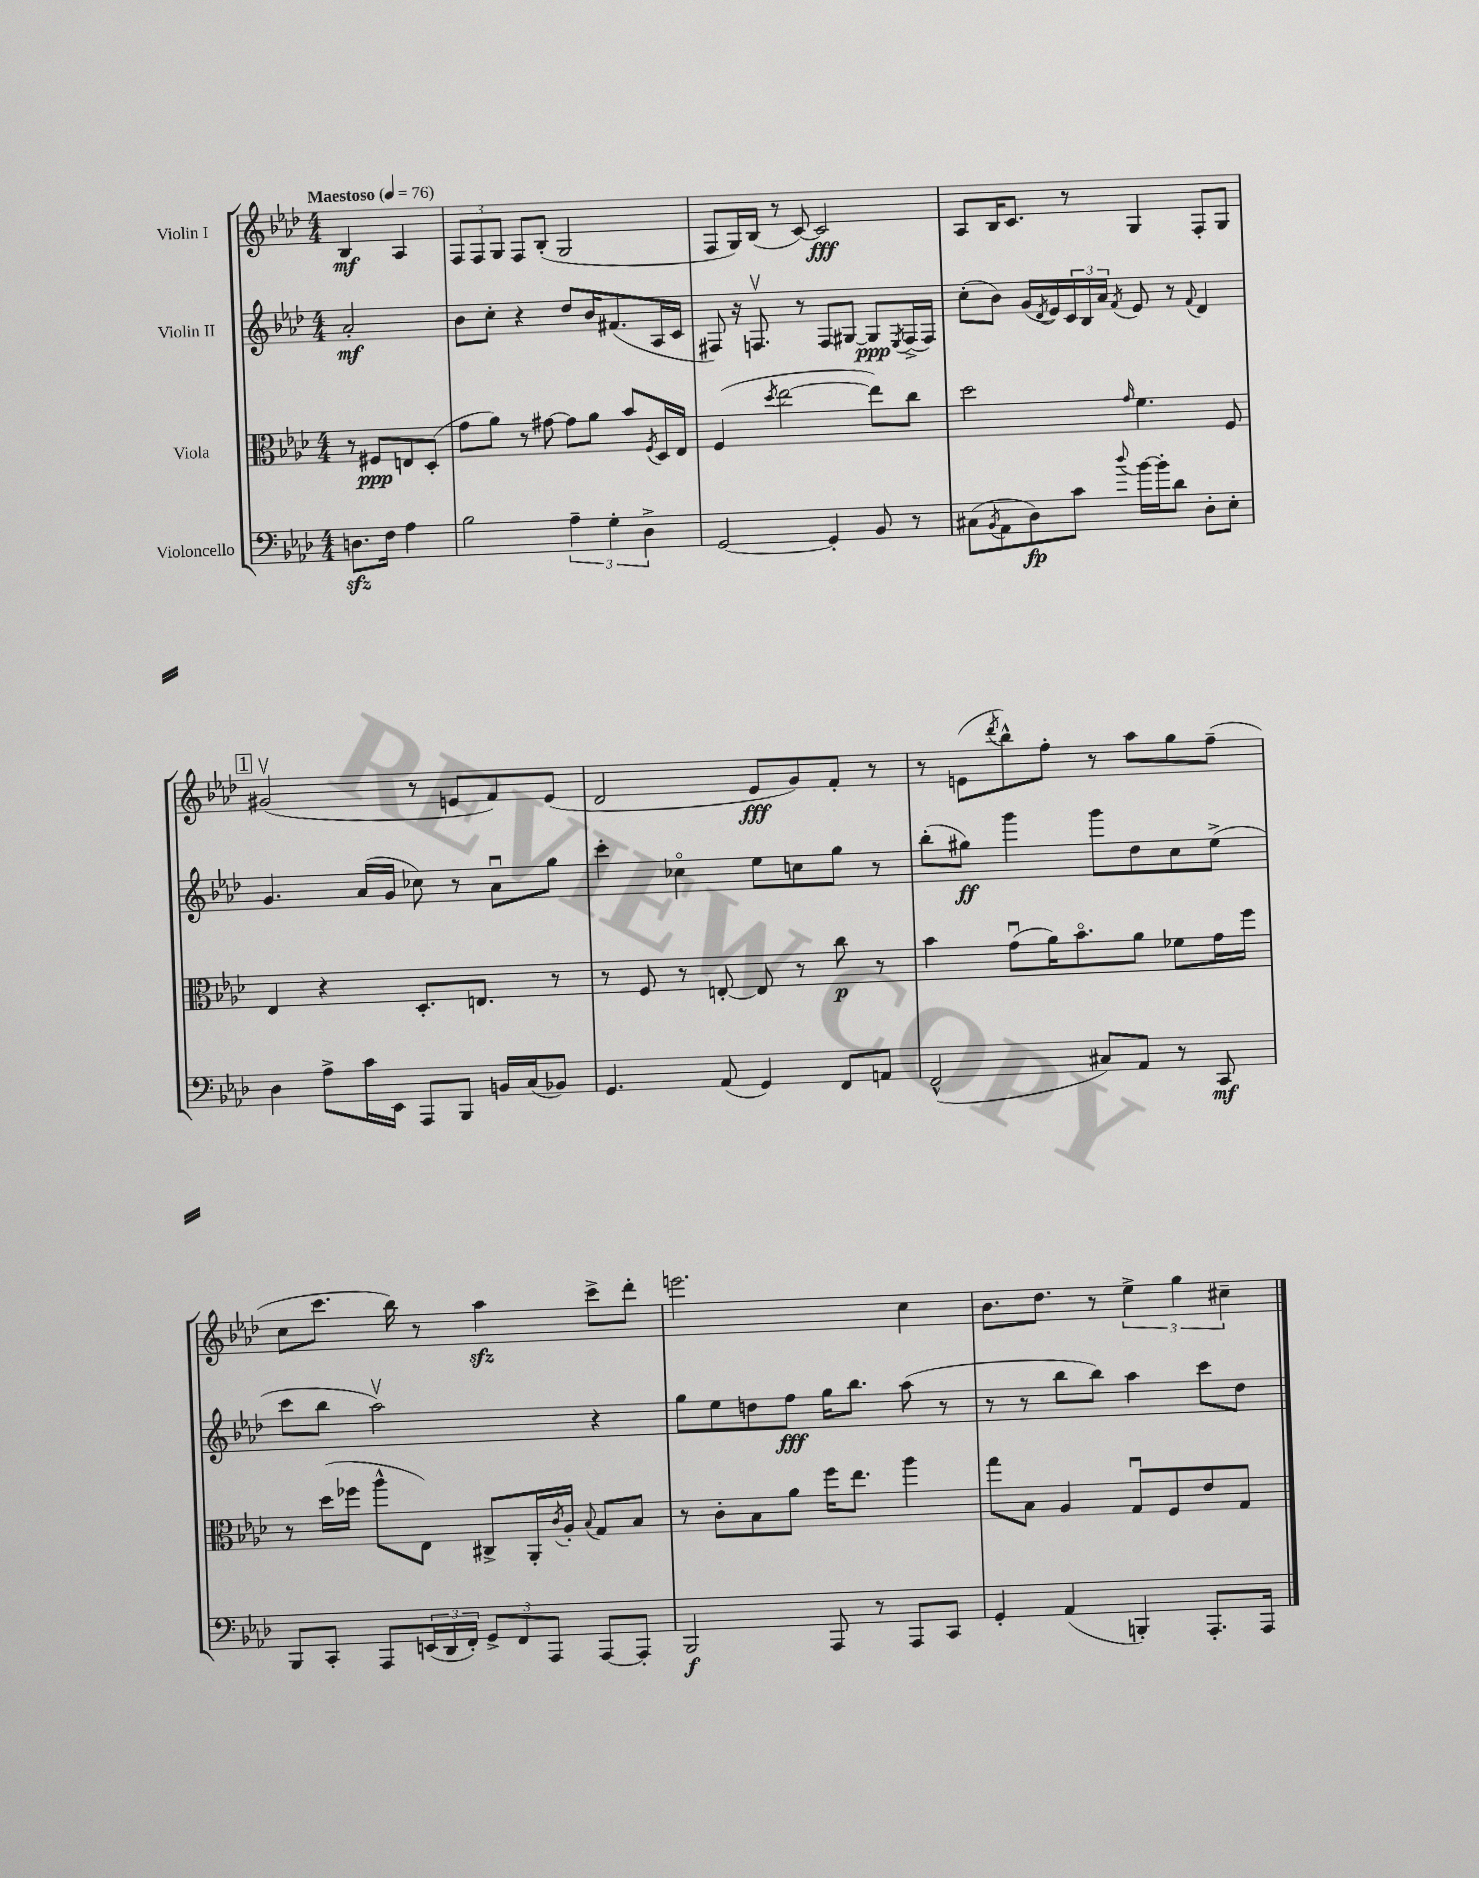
<<
\new StaffGroup <<
\new Staff = "s0" \with { instrumentName = "Violin I" } {
    \clef treble \key aes \major \numericTimeSignature \time 4/4 \partial 2 \tempo "Maestoso" 4 = 76
    bes4\mf aes4 |
    \tuplet 3/2 { f8 f8 g8 } f8 bes8-.( g2 |
    f8 g16) bes16( r8 c'8~) c'2\fff |
    aes8 bes16 c'8. r8 g4 f8-. g8 |
    \mark \markup { \box "1" } gis'2\upbow( r8 e'8 f'8) e'8( |
    des'2 ees'8\fff g'8) f'8-. r8 |
    r8 e'8( \acciaccatura { des'''8 } bes''8-^) f''8-. r8 aes''8 g''8 f''8--( |
    c''8 c'''8. bes''16) r8 aes''4\sfz c'''8-> des'''8-. |
    e'''2. c''4 |
    bes'8. des''8. r8 \tuplet 3/2 { ees''4-> g''4 cis''4-- } \bar "|." |
}
\new Staff = "s1" \with { instrumentName = "Violin II" } {
    \clef treble \key aes \major \numericTimeSignature \time 4/4 \partial 2
    aes'2-.\mf |
    bes'8 c''8-. r4 des''8 bes'16 fis'8.( aes16 c'16 |
    fis8) r16 f8.\upbow r8 f8 gis8~ gis8\ppp \acciaccatura { ees8 } f16->( f16) |
    c''8-.( bes'8) g'16( \acciaccatura { des'8 } ees'16) \tuplet 3/2 { c'16 bes16 aes'16 } \acciaccatura { f'8 } ees'8 r8 \appoggiatura { f'8 } des'4 |
    \mark \markup { \box "1" } g'4. aes'16( g'16 ces''8) r8 aes'8\downbow g''8 |
    c'''4-. ces''4\flageolet ees''8 c''8 g''8 r8 |
    bes''8-.( gis''8\ff) g'''4 g'''8 des''8 c''8 ees''8->( |
    c'''8 bes''8 aes''2\upbow) r4 |
    g''8 ees''8 d''8 f''8\fff g''16 bes''8. aes''8( r8 |
    r8 r8 bes''8 bes''8) aes''4 c'''8 des''8 \bar "|." |
}
\new Staff = "s2" \with { instrumentName = "Viola" } {
    \clef alto \key aes \major \numericTimeSignature \time 4/4 \partial 2
    r8 fis8\ppp e8 des8-.( |
    g'8 aes'8) r8 gis'8~ gis'8 aes'8 bes'8 \acciaccatura { f8 } des16 ees16 |
    f4( \acciaccatura { des''8 } ees''2~ ees''8) c''8 |
    des''2 \grace { g'16 } f'4. f8 |
    \mark \markup { \box "1" } ees4 r4 des8.-. e8. r8 |
    r8 f8 r8 e8~-. e8 r8 c''8\p r8 |
    bes'4 g'8\downbow( aes'16) bes'8.\flageolet aes'8 fes'8 g'16 f''16 |
    r8 des''16( fes''16 aes''8-^ ees8) cis8-> aes,16-. \acciaccatura { c'8 } aes16-. \appoggiatura { bes8 } g8 bes8 |
    r8 c'8-. bes8 aes'8 f''16 ees''8. aes''4 |
    g''8 bes8 aes4 g8\downbow f8 ees'8 g8 \bar "|." |
}
\new Staff = "s3" \with { instrumentName = "Violoncello" } {
    \clef bass \key aes \major \numericTimeSignature \time 4/4 \partial 2
    d8.\sfz f16 aes4 |
    bes2 \tuplet 3/2 { aes4-- g4-. des4-> } |
    g,2~ g,4-. bes,8 r8 |
    cis8( \acciaccatura { bes,8 } aes,8 des8\fp) c'8 \appoggiatura { des''8 } bes'16~ bes'16-. des'8 des8-. ees8-. |
    \mark \markup { \box "1" } des4 aes8-> c'16 ees,16 aes,,8 bes,,8 b,16 c16( bes,8) |
    g,4. aes,8( g,4) f,8 a,8 |
    f,2-^( cis8) aes,8 r8 c,8\mf |
    bes,,8 c,8-. aes,,8 \tuplet 3/2 { e,16( des,16 f,16-.) } \tuplet 3/2 { g,8-> f,8 aes,,8 } aes,,8~ aes,,8-. |
    bes,,2\f aes,,8 r8 aes,,8 c,8 |
    g,4-. aes,4( b,,4-.) aes,,8.-. aes,,16 \bar "|." |
}
>>
>>
\layout { \context { \Score \remove "Bar_number_engraver" } }
